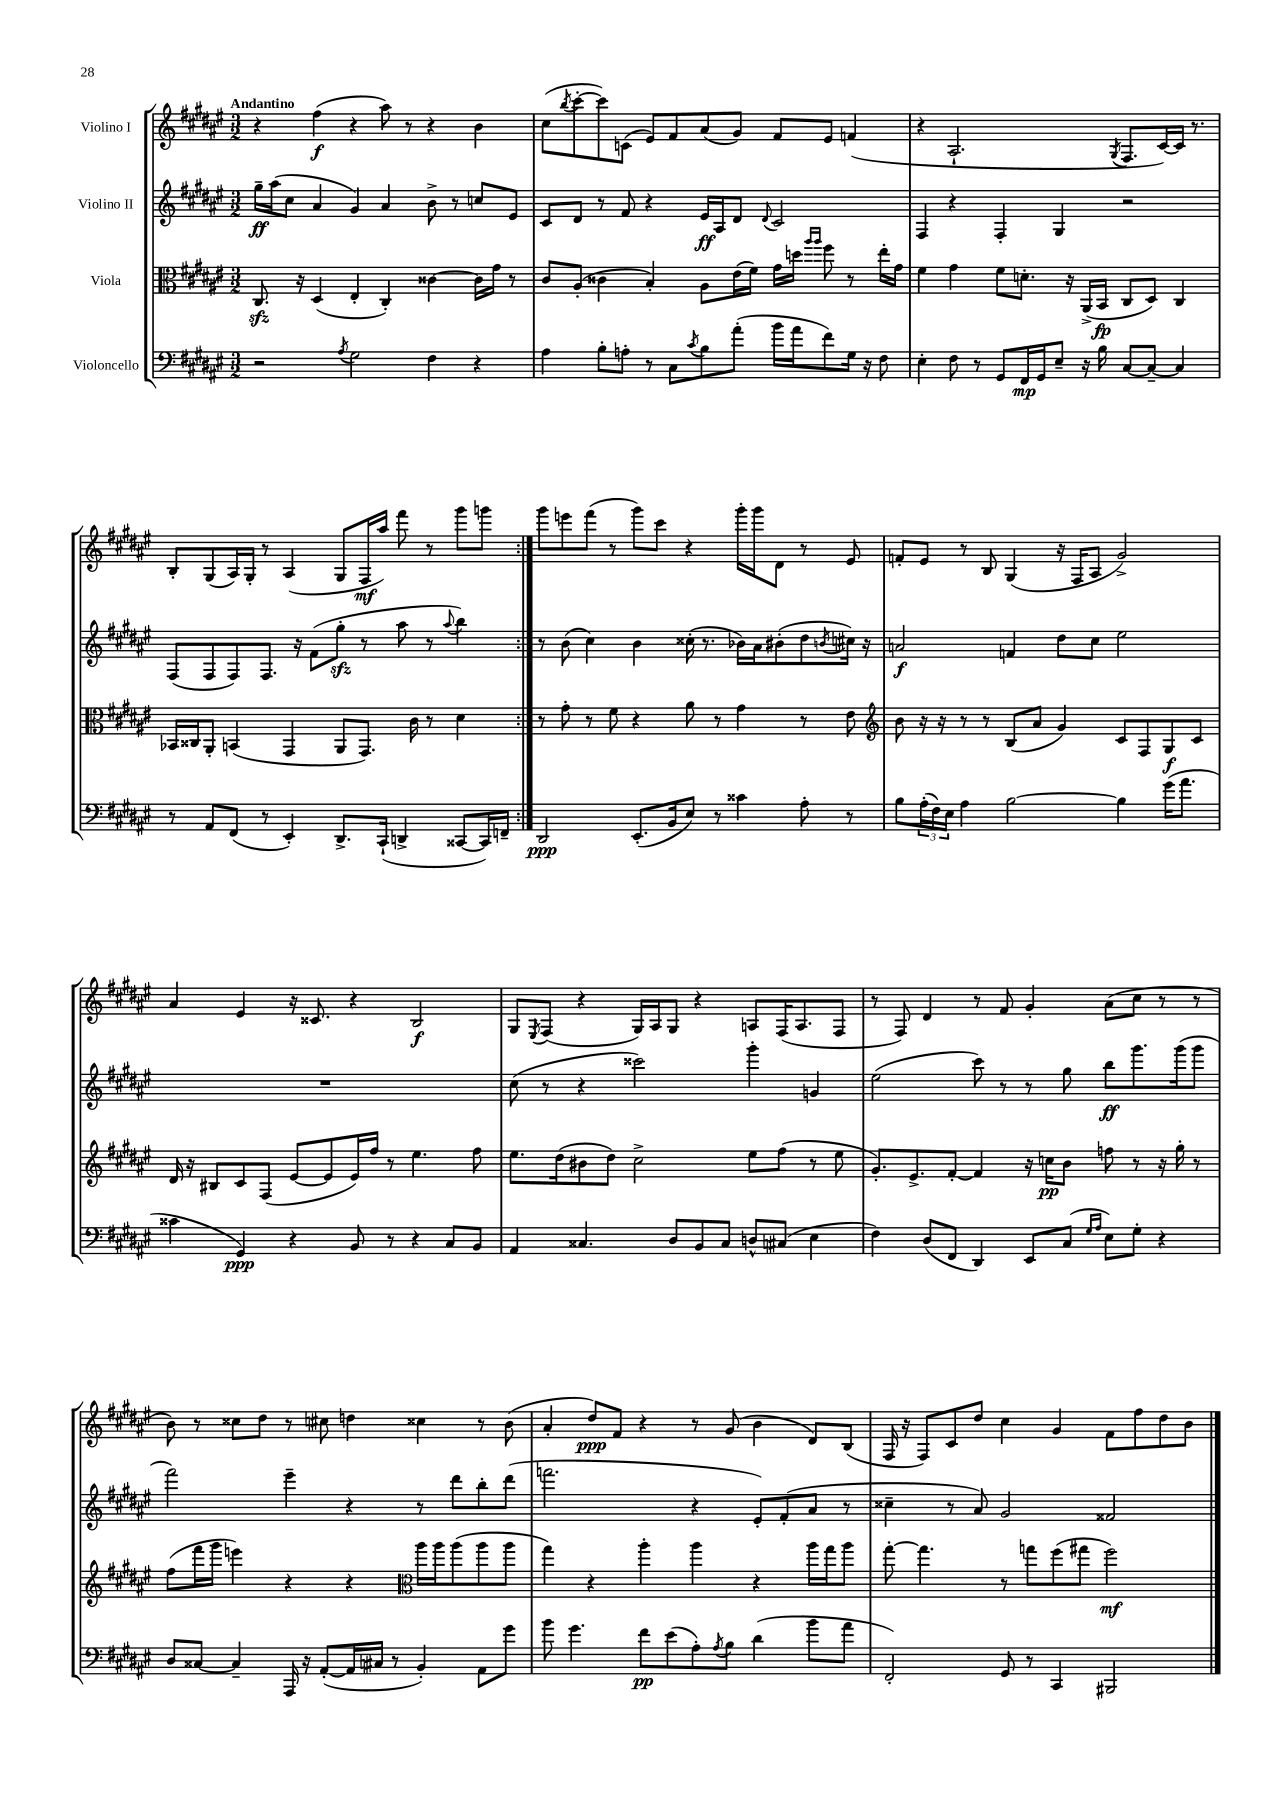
<<
\new StaffGroup <<
\new Staff = "s0" \with { instrumentName = "Violino I" } {
    \clef treble \key fis \major \numericTimeSignature \time 3/2 \tempo "Andantino"
    \repeat volta 2 { r4 fis''4\f( r4 ais''8) r8 r4 b'4 |
    cis''8( \acciaccatura { b''8 } cis'''8~-. cis'''8) c'8( eis'8) fis'8 ais'8( gis'8) fis'8 eis'8 f'4( |
    r4 ais2.-! \acciaccatura { gis8 } fis8. cis'16~) cis'16 r8. |
    b8-. gis8( ais16) gis16-. r8 ais4( gis8 fis16\mf ais''16) fis'''8 r8 gis'''8 g'''8 | }
    gis'''8 e'''8 fis'''8( r8 gis'''8) cis'''8 r4 gis'''16-. gis'''16 dis'8 r8 eis'8 |
    f'8-. eis'8 r8 b8 gis4( r16 fis16 ais8 gis'2->) |
    ais'4 eis'4 r16 cisis'8. r4 b2\f |
    gis8 \acciaccatura { eis8 } fis8( r4 gis16) ais16 gis8 r4 a8 fis16( a8. fis8 |
    r8 fis8) dis'4 r8 fis'8 gis'4-. ais'8( cis''8 r8 r8 |
    b'8) r8 cisis''8 dis''8 r8 cis''8 d''4 cisis''4 r8 b'8( |
    ais'4-. dis''8\ppp) fis'8 r4 r8 gis'8( b'4 dis'8) b8( |
    fis16 r16 fis8) cis'8 dis''8 cis''4 gis'4 fis'8 fis''8 dis''8 b'8 \bar "|." |
}
\new Staff = "s1" \with { instrumentName = "Violino II" } {
    \clef treble \key fis \major \numericTimeSignature \time 3/2
    \repeat volta 2 { gis''16--\ff ais''16( cis''8 ais'4 gis'4) ais'4 b'8-> r8 c''8 eis'8 |
    cis'8 dis'8 r8 fis'8 r4 eis'16\ff ais16 dis'8 \appoggiatura { dis'8 } cis'2 |
    fis4 r4 fis4-. gis4 r2 |
    fis8( fis8 fis8) fis8. r16 fis'8( gis''8-.\sfz r8 ais''8 r8 \appoggiatura { ais''8 } b''4) | }
    r8 b'8( cis''4) b'4 cisis''16-.( r8. bes'16) ais'16 bis'8-.( dis''8 \acciaccatura { b'8 } cis''16) r16 |
    a'2\f f'4 dis''8 cis''8 eis''2 |
    R1. |
    cis''8( r8 r4 cisis'''2) gis'''4-. g'4 |
    eis''2( cis'''8) r8 r8 gis''8 b''8\ff gis'''8. gis'''16( gis'''8 |
    fis'''2) eis'''4-- r4 r8 dis'''8 b''8-. dis'''8( |
    f'''2. r4 eis'8-.) fis'8-.( ais'8 r8 |
    cisis''4-- r8 ais'8) gis'2 fisis'2 \bar "|." |
}
\new Staff = "s2" \with { instrumentName = "Viola" } {
    \clef alto \key fis \major \numericTimeSignature \time 3/2
    \repeat volta 2 { cis8.\sfz r16 dis4( eis4-. cis4-.) cisis'4~ cisis'16 gis'16 r8 |
    cis'8 ais8-.( cisis'4 b4-.) ais8 eis'16( fis'16) gis'16 d''16 \grace { ais''16 ais''16 } fis''8 r8 eis''16-. gis'16 |
    fis'4 gis'4 fis'8 d'8.-. r16 ais,16->( b,16\fp cis8 dis8) cis4 |
    bes,16 cisis16 ais,8-. b,4( gis,4 ais,8 gis,8.) cis'16 r8 dis'4 | }
    r8 gis'8-. r8 fis'8 r4 ais'8 r8 gis'4 r8 eis'8 |
    \clef treble b'8 r16 r16 r8 r8 b8( ais'8 gis'4) cis'8 fis8 gis8\f cis'8 |
    dis'16 r16 bis8 cis'8 fis8( eis'8~ eis'8 eis'16) fis''16 r8 eis''4. fis''8 |
    eis''8. dis''16( bis'8 dis''8) cis''2-> eis''8 fis''8( r8 eis''8 |
    gis'8.-.) eis'8.-> fis'8~-. fis'4 r16 c''16\pp b'8 f''8 r8 r16 gis''16-. r8 |
    fis''8( fis'''16 gis'''16 e'''4) r4 r4 \clef alto ais''16 ais''16 ais''8( ais''8 ais''8 |
    gis''4) r4 ais''4-. ais''4 r4 ais''16 gis''16 ais''8 |
    gis''8~-. gis''4. r8 g''8 fis''8( gis''8 fis''2\mf) \bar "|." |
}
\new Staff = "s3" \with { instrumentName = "Violoncello" } {
    \clef bass \key fis \major \numericTimeSignature \time 3/2
    \repeat volta 2 { r2 \acciaccatura { ais8 } gis2 fis4 r4 |
    ais4 b8-. a8-. r8 cis8 \acciaccatura { cis'8 } b8 ais'8-.( b'16 ais'16 fis'8) gis16 r16 fis8 |
    eis4-. fis8 r8 gis,8 fis,16\mp gis,16 eis8-- r16 b16 cis8~ cis8~-- cis4 |
    r8 ais,8 fis,8( r8 eis,4-.) dis,8.-> cis,16-!( d,4-> cisis,8~ cisis,16) f,16-- | }
    dis,2\ppp eis,8.-.( b,16 eis8) r8 cisis'4 ais8-. r8 |
    b8 \tuplet 3/2 { ais16-.( fis16) eis16 } ais4 b2~ b4 gis'16( ais'8. |
    cisis'4 gis,4\ppp) r4 b,8 r8 r4 cis8 b,8 |
    ais,4 cisis4. dis8 b,8 cisis8 d8-^ cis8( eis4 |
    fis4) dis8( fis,8 dis,4) eis,8 cis8( \grace { gis16 ais16 } eis8) gis8-. r4 |
    dis8 cisis8~ cisis4-- ais,,16 r16 ais,8~-.( ais,16 cis16 r8 b,4-.) ais,8 gis'8 |
    b'8 gis'4. fis'8\pp eis'8( ais8-.) \acciaccatura { ais8 } b8 dis'4( b'8 ais'8 |
    fis,2-.) gis,8 r8 cis,4 bis,,2 \bar "|." |
}
>>
>>
\layout { \context { \Score \remove "Bar_number_engraver" } }
